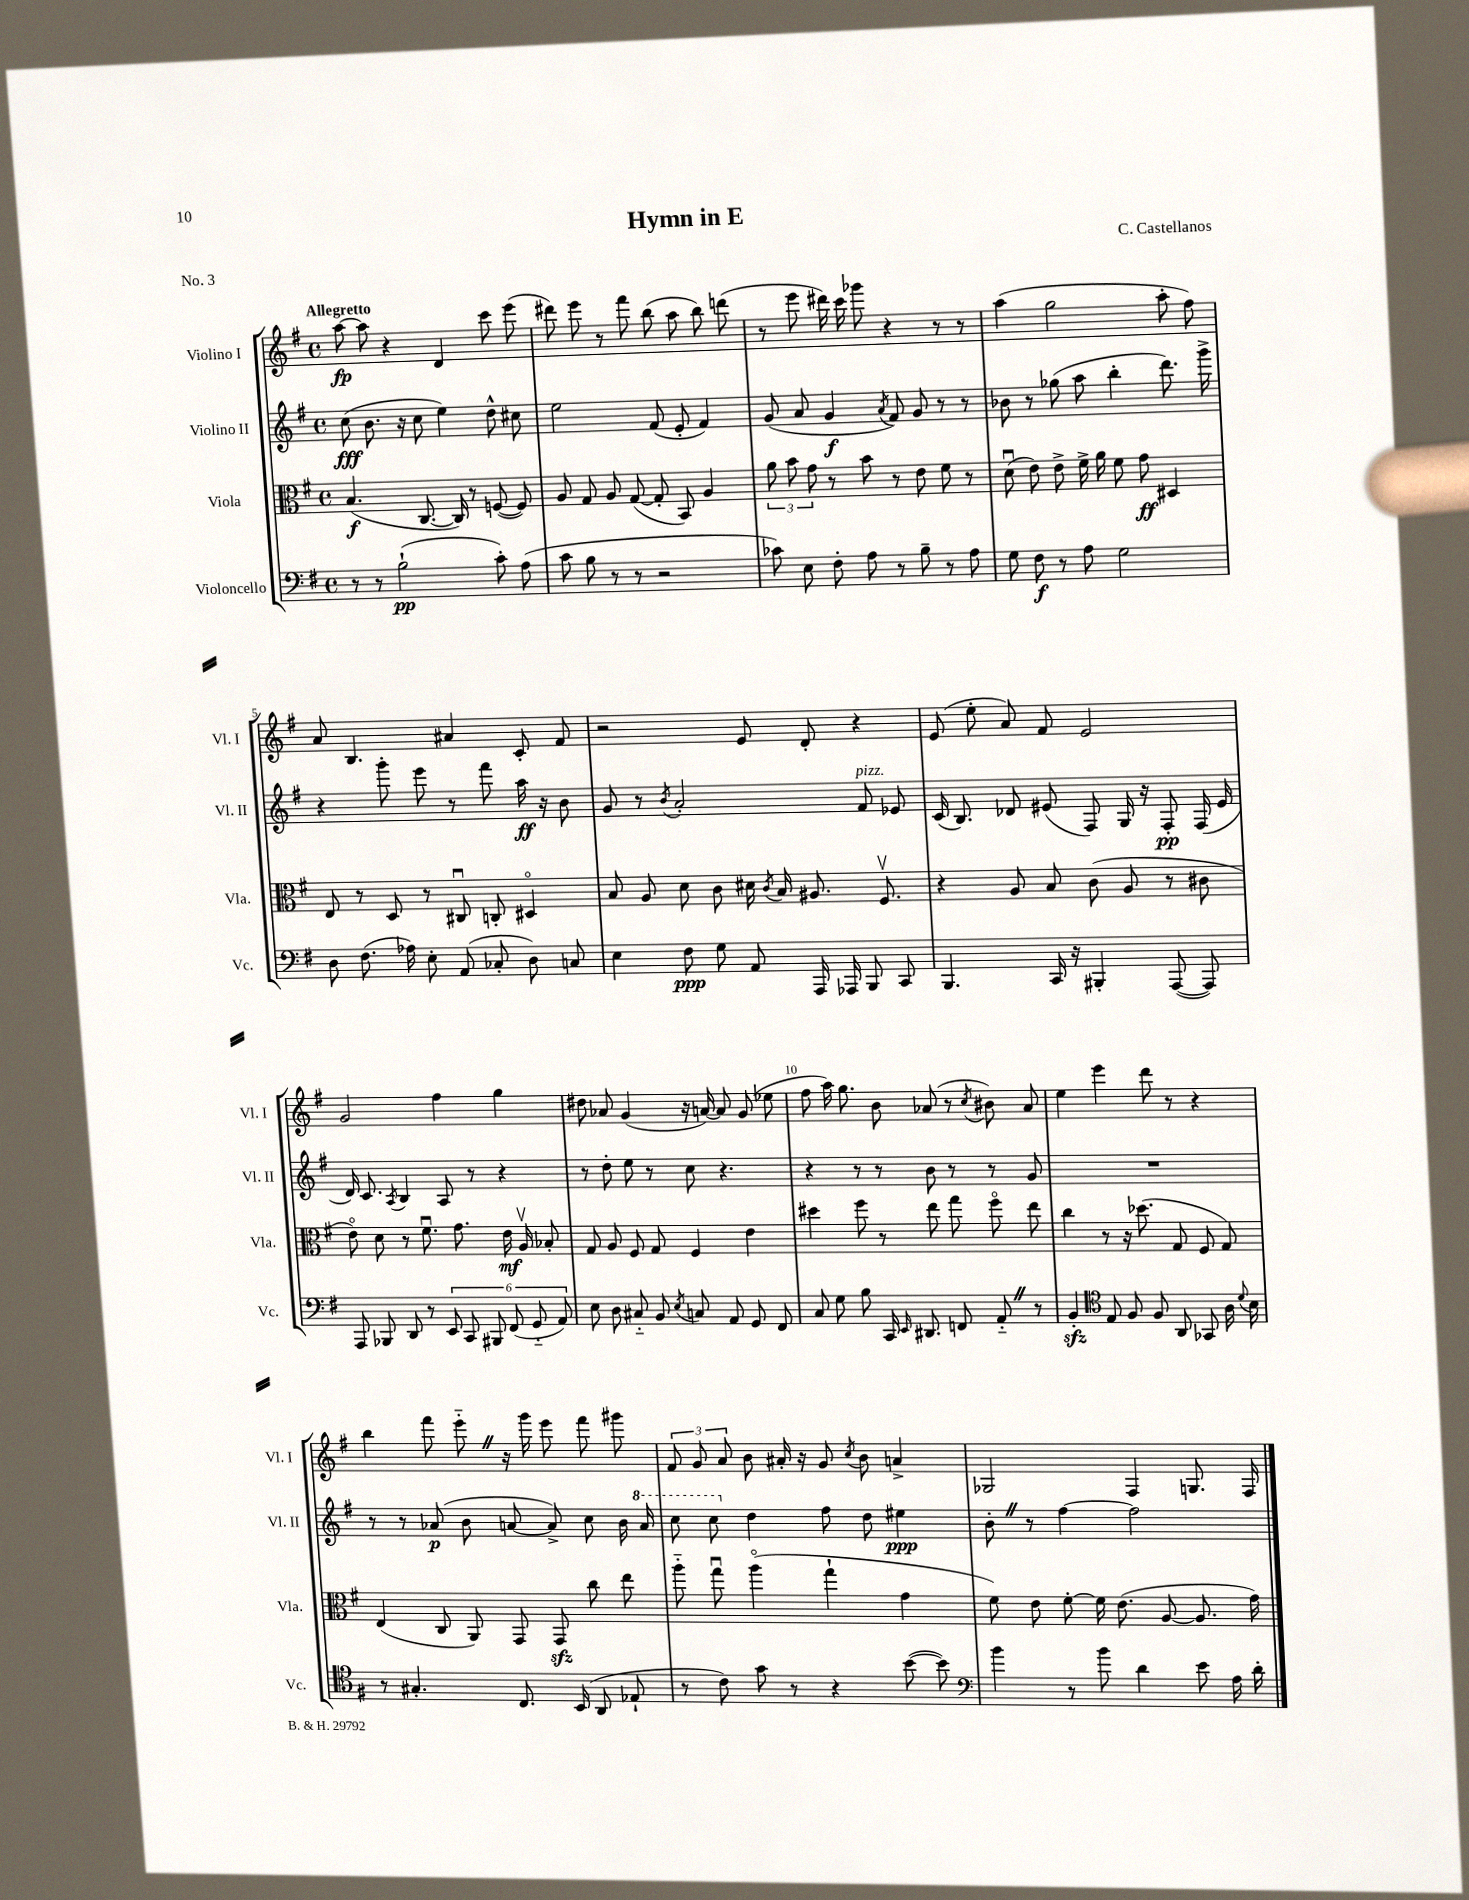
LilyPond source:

\header { title = "Hymn in E" composer = "C. Castellanos" piece = "No. 3" }
<<
\new StaffGroup <<
\new Staff = "s0" \with { instrumentName = "Violino I" shortInstrumentName = "Vl. I" } {
    \clef treble \key g \major \defaultTimeSignature \time 4/4 \tempo "Allegretto"
    \autoBeamOff a''8~\fp a''8 r4 d'4 c'''8 e'''8( |
    dis'''8) e'''8 r8 fis'''8 b''8( a''8 b''8) d'''8( |
    r8 e'''8 dis'''16) c'''16 ges'''8 r4 r8 r8 |
    a''4( g''2 a''8-. fis''8) |
    a'8 b4. ais'4 c'8-. fis'8 |
    r2 e'8 d'8-. r4 |
    e'8( e''8-. a'8) fis'8 e'2 |
    g'2 fis''4 g''4 |
    dis''8 aes'8 g'4( r16 a'16~) a'8 g'8( ees''8 |
    fis''8 a''16) g''8. b'8 aes'8( r8 \acciaccatura { c''8 } bis'8) aes'8 |
    e''4 e'''4 d'''8 r8 r4 |
    b''4 fis'''8 e'''8-_ \once \override BreathingSign.text = \markup { \musicglyph "scripts.caesura.straight" } \breathe r16 g'''16 e'''8 fis'''8 gis'''8 |
    \tuplet 3/2 { fis'8 g'8 a'8 } b'8 ais'16-. r16 g'8 \acciaccatura { c''8 } b'8 a'4-> |
    ges2 fis4 g8. fis16 \bar "|." |
}
\new Staff = "s1" \with { instrumentName = "Violino II" shortInstrumentName = "Vl. II" } {
    \clef treble \key g \major \defaultTimeSignature \time 4/4
    \autoBeamOff c''8\fff( b'8. r16 c''8 e''4) d''8-^ cis''8 |
    e''2 fis'8( e'8-. fis'4) |
    g'8( a'8 g'4\f \acciaccatura { a'8 } fis'8) g'8 r8 r8 |
    bes'8 r8 ges''8( a''8 b''4-. d'''8.) g'''16-> |
    r4 g'''8-. e'''8 r8 fis'''8 a''16\ff r16 b'8 |
    g'8 r8 \acciaccatura { b'8 } a'2-. fis'8^\markup { \italic "pizz." } ees'8 |
    c'16( b8.) des'8 eis'8( fis8) g16 r16 fis8-.\pp fis16( eis'16 |
    d'16) c'8. \acciaccatura { a8 } b4 a8 r8 r4 |
    r8 d''8-. e''8 r8 c''8 r4. |
    r4 r8 r8 b'8 r8 r8 g'8 |
    R1 |
    r8 r8 aes'8\p( b'8 a'8~ a'8->) c''8 b'16 \ottava #1 a''16 |
    c'''8 c'''8 \ottava #0 d''4 fis''8 d''8 eis''4\ppp |
    b'8-. \once \override BreathingSign.text = \markup { \musicglyph "scripts.caesura.straight" } \breathe r8 fis''4~ fis''2 \bar "|." |
}
\new Staff = "s2" \with { instrumentName = "Viola" shortInstrumentName = "Vla." } {
    \clef alto \key g \major \defaultTimeSignature \time 4/4
    \autoBeamOff b4.\f( c8.~ c16) r8 f8~( f8) |
    a8 g8 a8 g8~( g8-. b,8) a4 |
    \tuplet 3/2 { a'8 b'8 g'8 } r8 b'8 r8 e'8 fis'8 r8 |
    d'8\downbow( e'8) e'8-> fis'16-> a'16 fis'8 g'8\ff dis4 |
    e8 r8 d8 r8 cis8\downbow c8-. dis4\flageolet |
    b8 a8 d'8 c'8 dis'16 \acciaccatura { c'8 } b16 ais8. fis8.\upbow |
    r4 a8 b8 c'8( a8 r8 cis'8 |
    e'8\flageolet) d'8 r8 fis'8.\downbow g'8. e'16\mf a16\upbow bes8-. |
    g8 a8 fis8 g8 fis4 e'4 |
    dis''4 fis''8 r8 e''8 g''8 fis''8\flageolet e''8 |
    c''4 r8 r16 des''8.( g8 fis8 g8) |
    e4( c8 a,8) g,8 g,8\sfz c''8 e''8 |
    a''8-_ g''8\downbow a''4\flageolet( g''4-! g'4 |
    fis'8) e'8 fis'8~-. fis'16 e'8.( a8~ a8. g'16) \bar "|." |
}
\new Staff = "s3" \with { instrumentName = "Violoncello" shortInstrumentName = "Vc." } {
    \clef bass \key g \major \defaultTimeSignature \time 4/4
    \autoBeamOff r8 r8 b2-!\pp( c'8-.) a8( |
    c'8 b8 r8 r8 r2 |
    ces'8) e8 fis8-. a8 r8 b8-- r8 a8 |
    g8 fis8\f r8 a8 g2 |
    d8 fis8.( aes16) e8-. a,8( ces8-. d8) c8 |
    e4 fis8\ppp g8 a,8 a,,16 aes,,16 b,,8 c,8 |
    b,,4. c,16 r16 bis,,4-. a,,8~( a,,8) |
    a,,8 bes,,8 d,8 r8 \tuplet 6/4 { e,8 c,8 bis,,8 fis,8( g,8-_ a,8) } |
    e8 d8 cis8-_ b,8 \acciaccatura { e8 } c8 a,8 g,8 fis,8 |
    c8 g8 b8 c,16 \grace { e,16 } dis,8. f,8 a,8-_ \once \override BreathingSign.text = \markup { \musicglyph "scripts.caesura.straight" } \breathe r8 |
    b,4-.\sfz \clef tenor e8 fis8 fis8 a,8 ges,8 a16 \appoggiatura { d'8 } b16 |
    r8 gis4.-. c8. b,16( a,8 ees8-! |
    r8 c'8) g'8 r8 r4 b'8~( b'8) |
    \clef bass b'4 r8 b'8 d'4 e'8 a16 d'16-. \bar "|." |
}
>>
>>
\layout { \context { \Score \override BarNumber.break-visibility = ##(#f #t #t) barNumberVisibility = #(every-nth-bar-number-visible 5) } }
